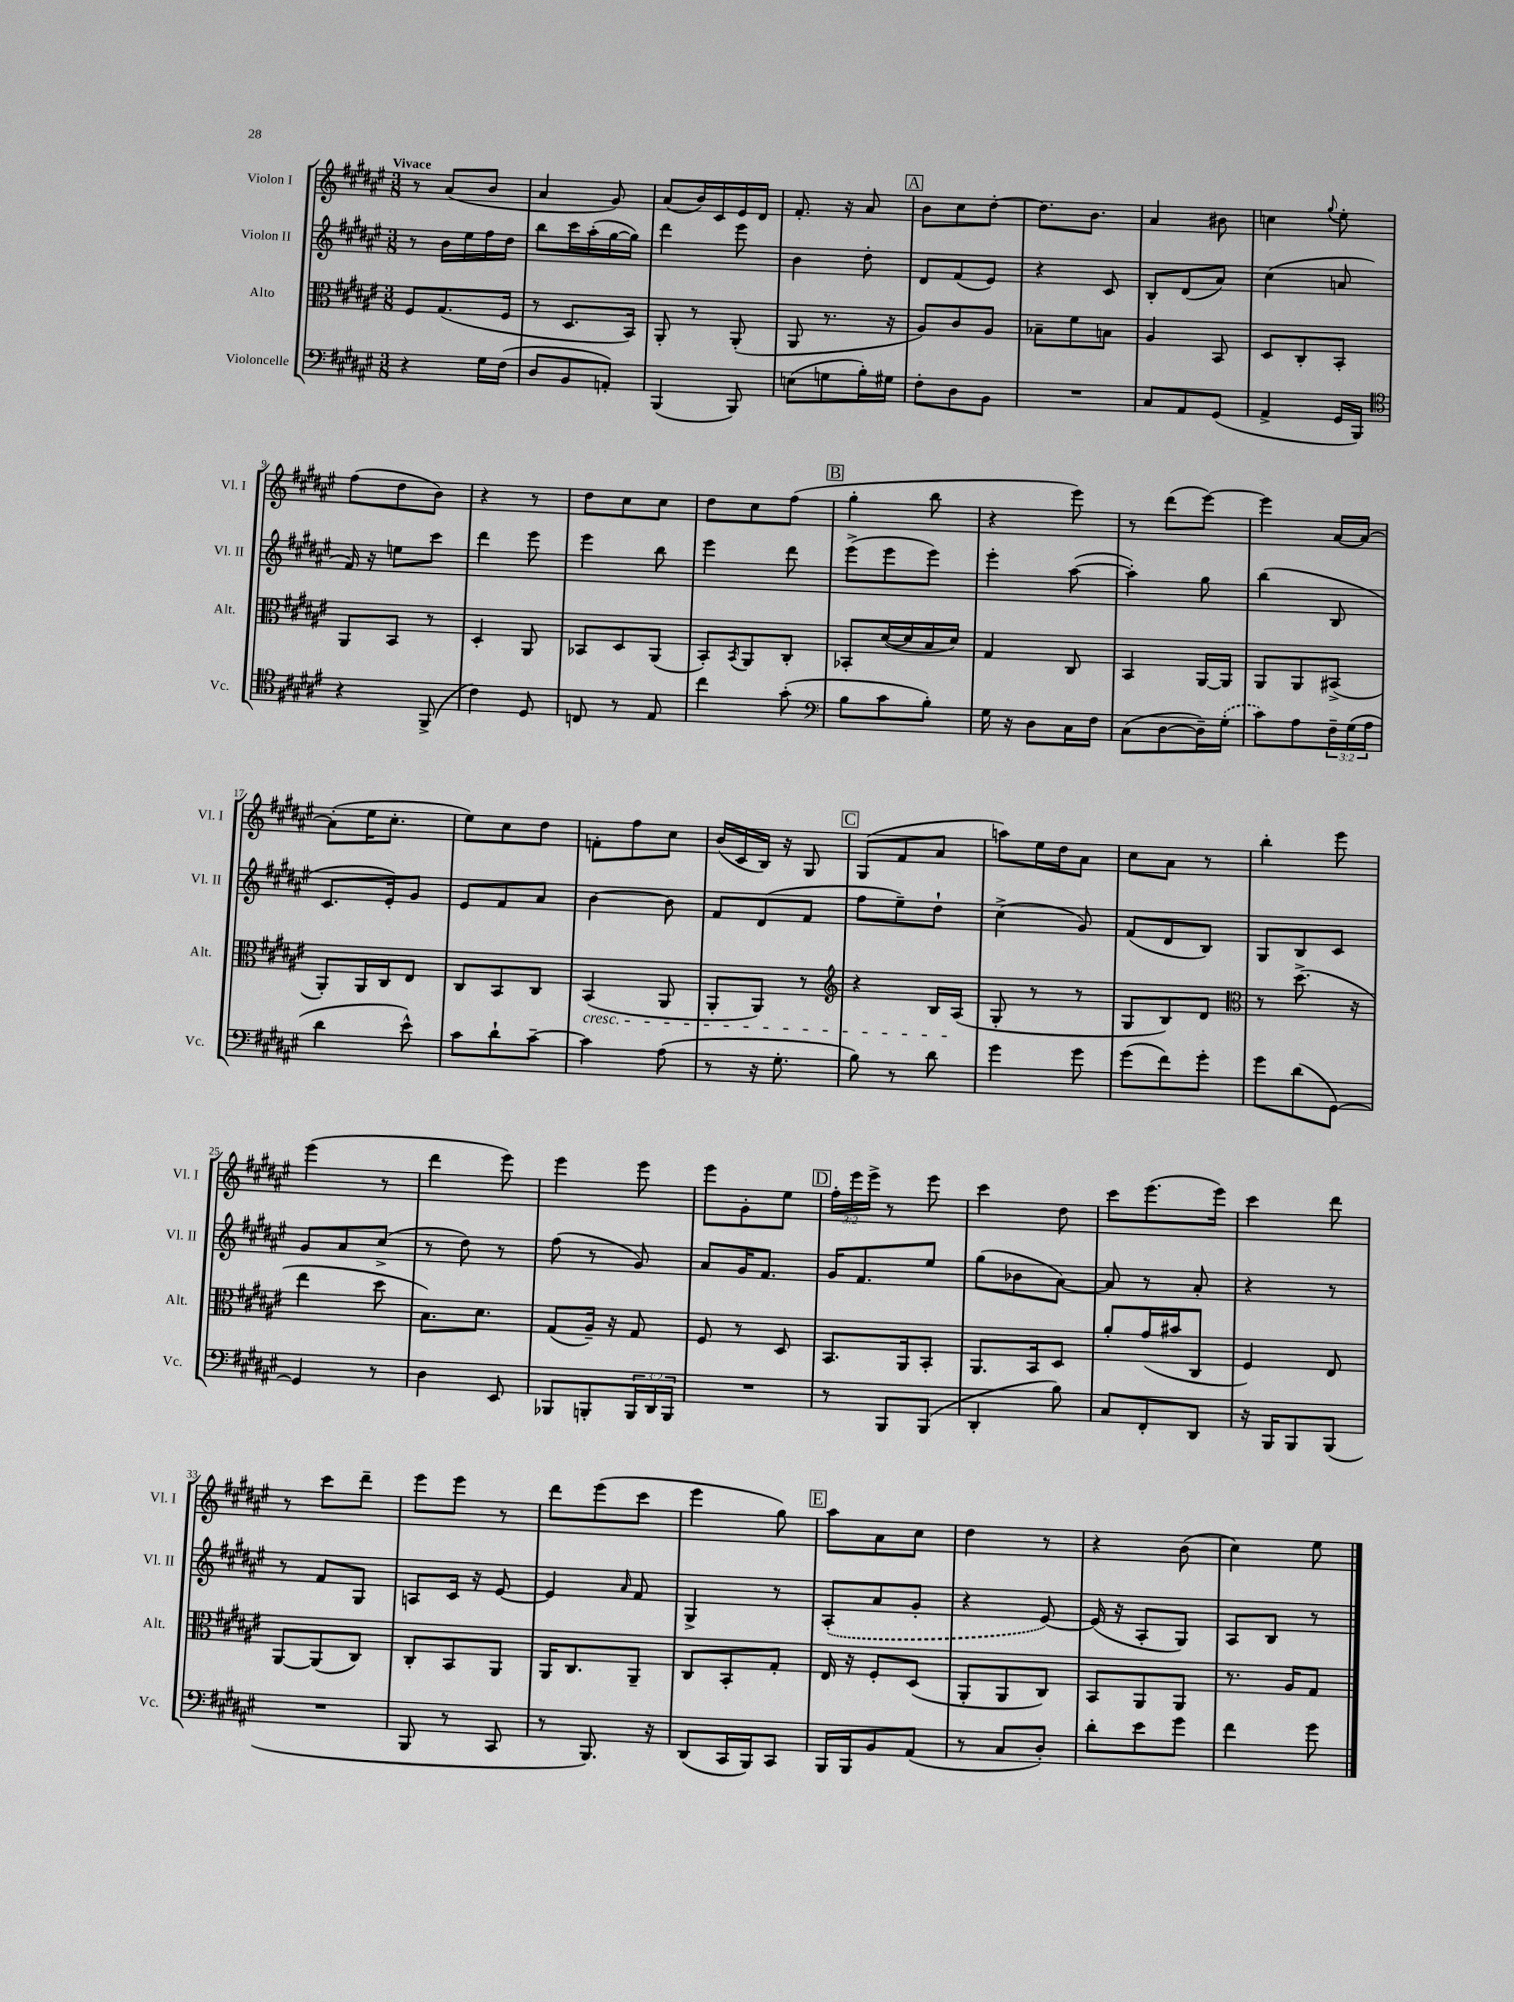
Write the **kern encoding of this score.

**kern	**kern	**kern	**kern
*part4	*part3	*part2	*part1
*staff4	*staff3	*staff2	*staff1
*I"Violoncelle	*I"Alto	*I"Violon II	*I"Violon I
*I'Vc.	*I'Alt.	*I'Vl. II	*I'Vl. I
*clefF4	*clefC3	*clefG2	*clefG2
*k[f#c#g#d#a#e#]	*k[f#c#g#d#a#e#]	*k[f#c#g#d#a#e#]	*k[f#c#g#d#a#e#]
*M3/8	*M3/8	*M3/8	*M3/8
=1	=1	=1	=1
!	!	!	!LO:TX:a:B:t=Vivace
4r	8F#/L	8r	8r
.	(8.G#/	16b\LL	(8a#/L
.	.	16ee#\	.
16G#\LL	.	16ff#\	8b/J
(16F#\JJ	16F#/Jk	16dd#\JJ	.
=2	=2	=2	=2
8D#/L	8r	8bb\L	4a#/
8BB/	8.D#/L	16ccc#\L	.
.	.	(16aa#'\	.
8AAn'/J)	.	[16gg#\	8g#/)
.	16BB/Jk)	16gg#\JJ])	.
=3	=3	=3	=3
(4BBB/	8AA#'/	4ddd#\	(8a#/L
.	8r	.	16b/L)
.	.	.	16c#/
8BBB/)	(8AA#'/	8eee#\	16e#/
.	.	.	16d#/JJ
=4	=4	=4	=4
(8En\L	8AA#/	4b\	8.f#'/
8Gn\	8.r	.	.
.	.	.	16r
16B'\L)	.	8dd#'\	8a#/
16G#X\JJ	16r	.	.
!!LO:REH:place=s1:t=A
=5	=5	=5	=5
8F#'\L	8A#/L)	8d#/L	8b\L
8D#\	8c#/	(8f#/	8cc#\
8BB\J	8A#/J	8e#/J)	[8dd#'\J
=6	=6	=6	=6
4.r	8B-X~\L	4r	8.dd#\L]
.	8f#\	.	.
.	.	.	8.b\J
.	8Bn\J	8c#/	.
=7	=7	=7	=7
8C#/L	4A#/	8B'/L	4a#/
8AA#/	.	(8d#/	.
(8GG#/J	8BB/	8a#/J)	8b#X\
=8	=8	=8	=8
4AA#^/	8D#/L	(4cc#\	4ccn\
.	8C#'/	.	.
.	.	.	8qqgg#/
16GG#/LL	8BB'/J	8an/	8ee#'\
16BBB/JJ)	.	.	.
!!LO:LB:g=z
=9	=9	=9	=9
*clefC4	*	*	*
4r	8AA#/L	16f#/)	(8ff#\L
.	.	16r	.
.	8BB/J	8een\L	8dd#\
(8FF#^/	8r	8ccc#\J	8b\J)
=10	=10	=10	=10
4c#\)	4D#'/	4ddd#\	4r
8D#/	8AA#/	8eee#\	8r
=11	=11	=11	=11
8Cn/	8BB-X/L	4eee#\	8dd#\L
8r	8D#/	.	8cc#\
8E#/	(8AA#/J	8bb\	8cc#\J
=12	=12	=12	=12
4cc#\	8BB'/L)	4eee#\	8dd#\L
.	8qBB/	.	.
.	8AA#/	.	8cc#\
(8g#'\	8C#'/J	8ddd#\	(8ff#\J
!!LO:REH:place=s1:t=B
=13	=13	=13	=13
*clefF4	*	*	*
8B\L	8BB-X'/L	(8eee#^\L	4gg#'\
8c#\	([16d#/L	8eee#\	.
.	16d#/]	.	.
8B'\J)	16B/	8eee#\J)	8bb\
.	16d#/JJ)	.	.
=14	=14	=14	=14
16G#\	4G#/	4eee#'\	4r
16r	.	.	.
8D#\L	.	.	.
16C#\L	8C#/	([8aa#\	8eee#\)
16F#\JJ	.	.	.
=15	=15	=15	=15
(8C#\L	4BB/	4aa#'\])	8r
[8D#\	.	.	(8ddd#\L
16D#~\L])	[16AA#/LL	8gg#\	[8eee#\J)
(16G#'\JJ	16AA#/JJ]	.	.
=16	=16	=16	=16
8c#\L)	8AA#/L	(4bb\	4eee#\]
8A#\	8AA#/	.	.
24F#~\L	(8BB#X^/J	8B/	[16a#/LL
(24G#\	.	.	.
.	.	.	16a#/JJ_
24A#\JJ	.	.	.
!!LO:LB:g=z
=17	=17	=17	=17
4d#\	8AA#'/L)	8.c#/L	(8a#'\L]
.	16AA#/L	.	16ee#\K
.	16C#/J	16e#'/k)	8.cc#'\J
8e#^^\)	8E#/J	8g#/J	.
=18	=18	=18	=18
8c#\L	8C#/L	8e#/L	8ee#\L)
8d#`\	8BB/	8f#/	8cc#\
[8c#~\J	8C#/J	8a#/J	8dd#\J
=19	=19	=19	=19
!	!LO:TX:b:i:t=cresc.	!	!
4c#\]	(4BB/	[4b\	8fn'\L
.	.	.	8ff#\
(8A#\	8AA#/	8b\]	8cc#\J
=20	=20	=20	=20
8r	8AA#'/L	8f#/L	(16b/LL
.	.	.	16c#/
16r	8AA#/J)	(8d#/	16B/JJ)
8.G#'\	.	.	16r
.	8r	8f#/J	8G#/
!!LO:REH:place=s1:t=C
=21	=21	=21	=21
*	*clefG2	*	*
8B\)	4r	8ff#\L	(8G#/L
8r	.	8ee#~\)	8f#/
8d#\	16B/LL	8dd#`\J	8a#/J
.	(16A#/JJ	.	.
=22	=22	=22	=22
4g#\	8G#'/	(4cc#^\	8aan\L)
.	8r	.	16ee#\L
.	.	.	16dd#\J
8g#\	8r	8g#/)	8a#\J
=23	=23	=23	=23
(8g#\L	8G#/L	(8f#/L	8cc#\L
8f#\)	8B/)	8d#/	8a#\J
8g#'\J	8d#/J	8B/J)	8r
=24	=24	=24	=24
*	*clefC3	*	*
8g#\L	8r	8G#/L	4bb'\
(8d#\	(8.dd#^\	8B/	.
[8GG#\J)	.	8c#/J	8eee#\
.	16r	.	.
!!LO:LB:g=z
=25	=25	=25	=25
4GG#/]	4ee#\	8g#/L	(4eee#\
.	.	8a#/	.
8r	8dd#\	(8cc#^/J	8r
=26	=26	=26	=26
4D#\	8.B\L)	8r	4ddd#\
.	.	8dd#\)	.
.	8.d#\J	.	.
8EE#/	.	8r	8eee#\)
=27	=27	=27	=27
8BBB-X/L	(8G#/L	(8ff#\	4eee#\
8BBBn'/	16A#~/Jk)	8r	.
.	16r	.	.
24BBB/L	8G#/	8g#/)	8eee#\
24DD#/	.	.	.
24BBB/JJ	.	.	.
=28	=28	=28	=28
4.r	8F#/	8a#/L	8eee#\L
.	8r	16g#/K	8g#'\
.	.	8.f#/J	.
.	8D#/	.	8ee#\J
!!LO:REH:place=s1:t=D
=29	=29	=29	=29
8r	8.BB/L	16g#/KL	24ff#'\LL
.	.	.	24eee#\
.	.	8.f#/	.
.	.	.	24eee#^\JJ
8BBB/L	.	.	8r
.	16AA#/k	.	.
(8BBB/J	8BB'/J	8ee#/J	8eee#\
=30	=30	=30	=30
4DD#'/	8.AA#/L	(8gg#\L	4ccc#\
.	.	8b-X\	.
.	16BB/k	.	.
8B\)	8D#/J	[8a#\J)	8dd#\
=31	=31	=31	=31
8C#/L	8a#'/L	8a#/]	8ccc#\L
8FF#'/	(16g#/L	8r	(8.eee#\
.	16b#X/J	.	.
8DD#/J	8C#/J	8a#'/	.
.	.	.	16eee#\Jk)
=32	=32	=32	=32
16r	4F#/)	4r	4ccc#\
16BBB/KL	.	.	.
8BBB/	.	.	.
(8BBB/J	8E#/	8r	8ddd#\
!!LO:LB:g=z
=33	=33	=33	=33
4.r	[8AA#/L	8r	8r
.	(8AA#/]	8f#/L	8ccc#\L
.	8C#/J)	8G#/J	8ddd#~\J
=34	=34	=34	=34
8BBB/	8C#'/L	8An/L	8eee#\L
8r	8BB/	16c#/Jk	8eee#\J
.	.	16r	.
8CC#/	8AA#/J	[8e#/	8r
=35	=35	=35	=35
8r	16AA#/KL	4e#/]	8ddd#\L
.	8.C#/	.	.
8.BBB/)	.	.	(8eee#\
.	.	16qqa#/	.
.	8AA#~/J	8f#/	8ccc#\J
16r	.	.	.
=36	=36	=36	=36
(8DD#/L	8C#/L	4G#^/	4eee#\
16CC#/L	8BB'/	.	.
16BBB/J)	.	.	.
8CC#/J	8G#'/J	8r	8gg#\)
!!LO:REH:place=s1:t=E
=37	=37	=37	=37
16BBB/LL	16E#/	(8A#'/L	8aa#\L
16BBB/J	16r	.	.
8BB/	8F#'/L	8a#/	8a#\
(8AA#/J	(8D#/J	8g#'/J	8cc#\J
=38	=38	=38	=38
8r	8AA#'/L	4r	4dd#\
8C#/L	8AA#/	.	.
8D#'/J)	8C#/J)	[8e#/)	8r
=39	=39	=39	=39
8d#'\L	8BB/L	(16e#/]	4r
.	.	16r	.
8e#\	8AA#/	8A#'/L	.
8g#\J	8AA#/J	8G#/J)	(8b\
=40	=40	=40	=40
4f#\	8.r	8A#/L	4cc#\)
.	.	8B/J	.
.	16A#/KL	.	.
8g#\	8G#/J	8r	8ee#\
==	==	==	==
*-	*-	*-	*-
